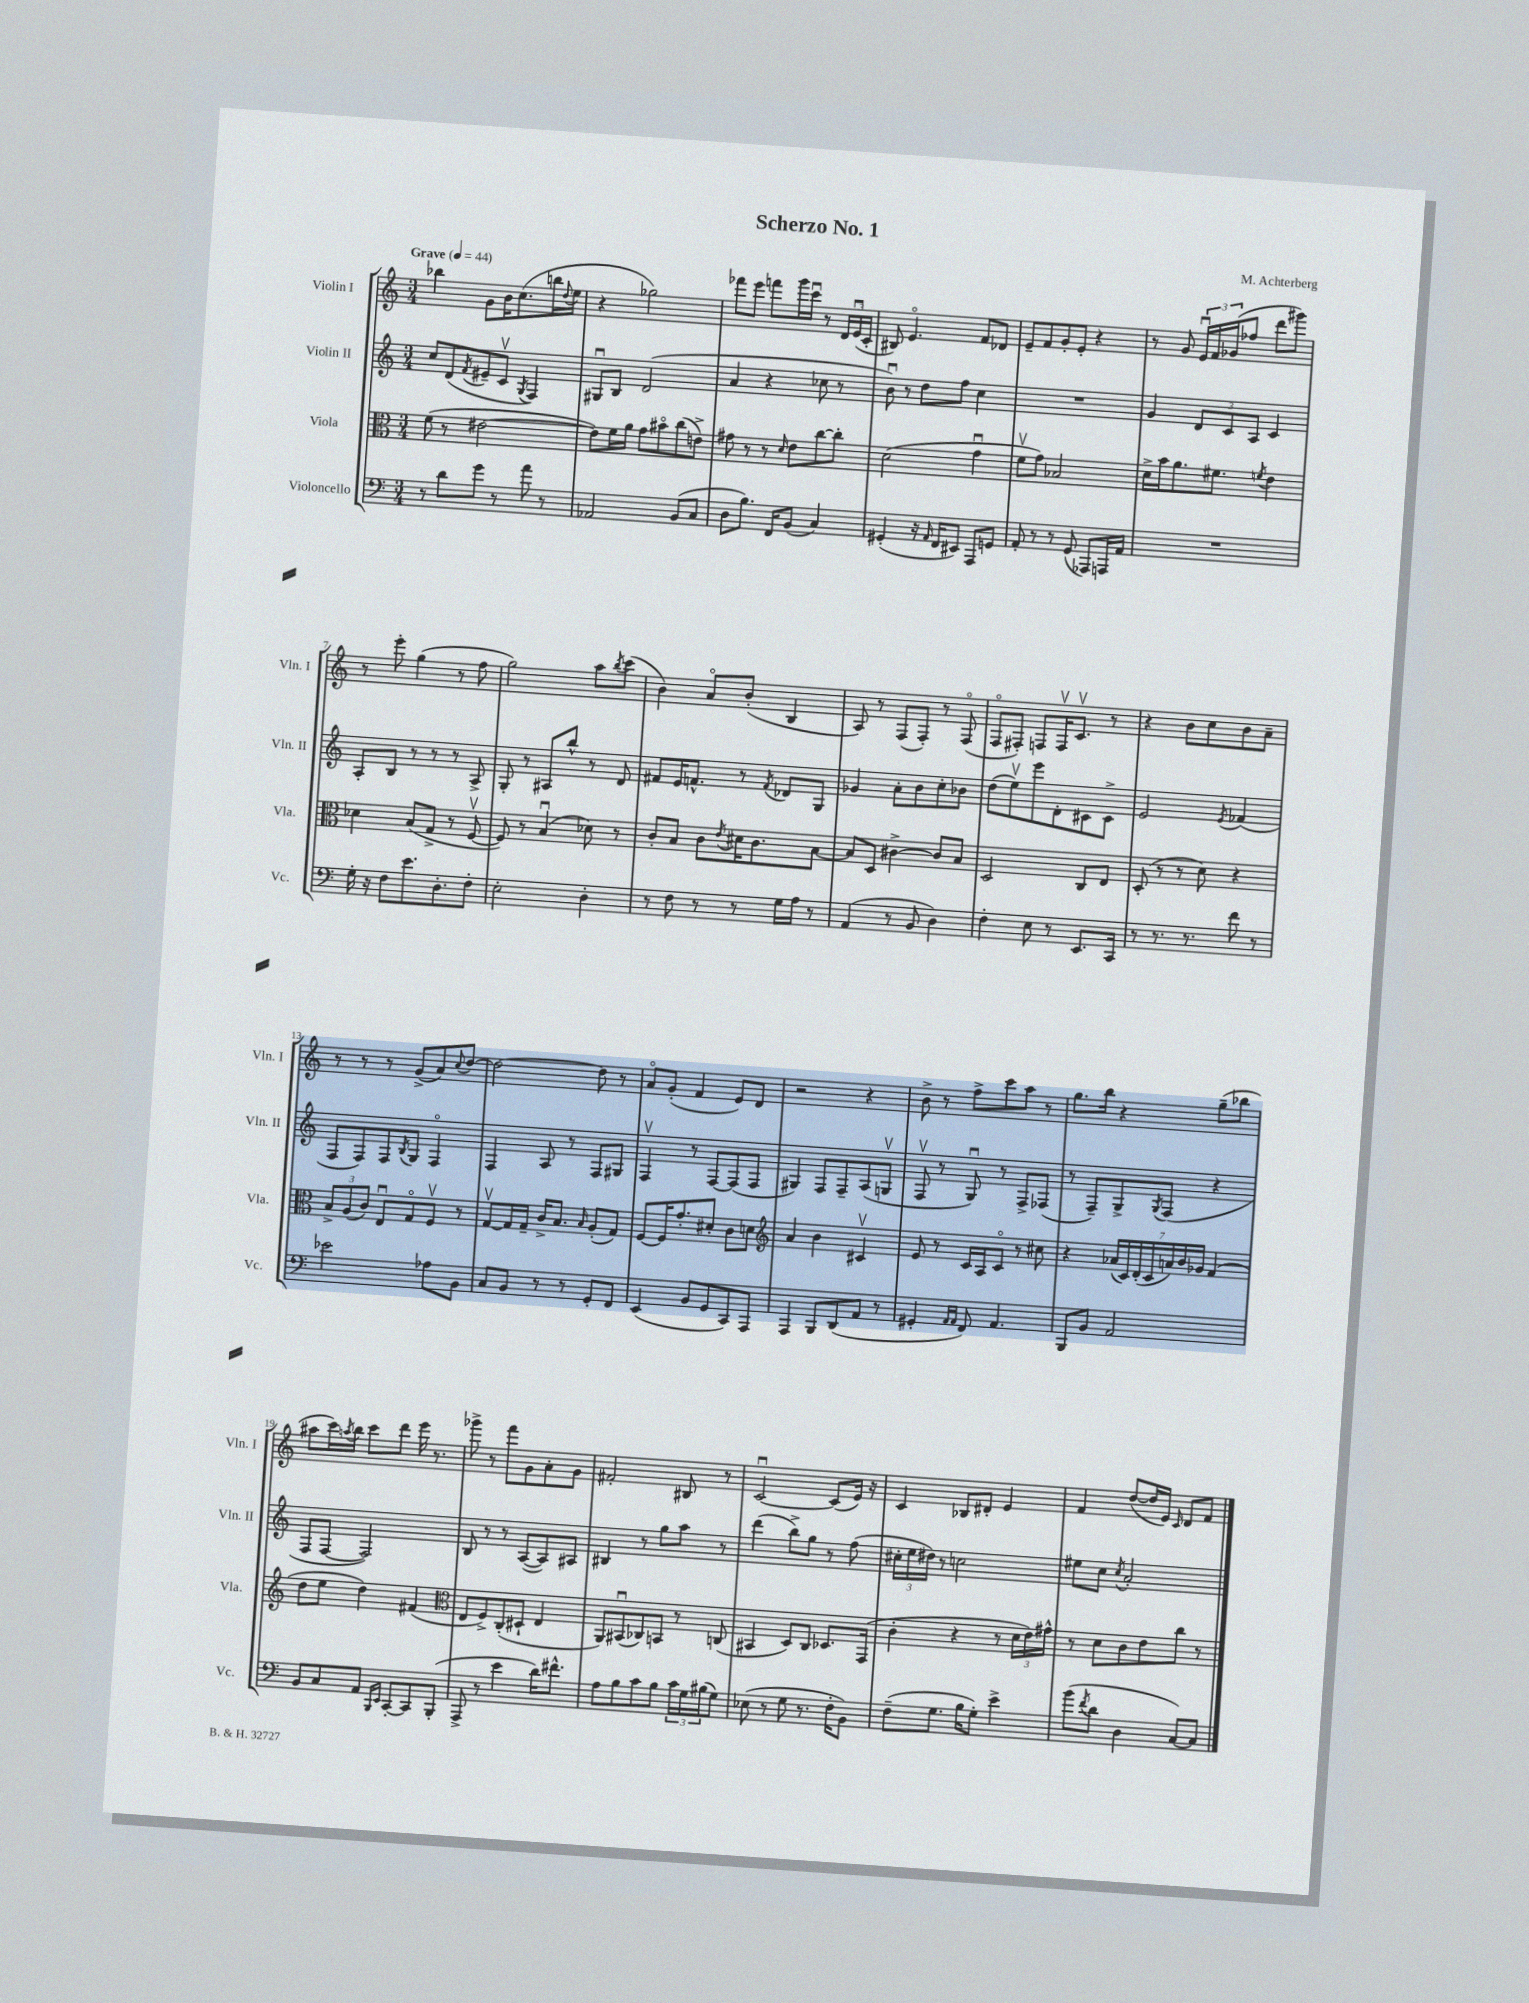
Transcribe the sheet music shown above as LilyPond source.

\header { title = "Scherzo No. 1" composer = "M. Achterberg" }
<<
\new StaffGroup <<
\new Staff = "s0" \with { instrumentName = "Violin I" shortInstrumentName = "Vln. I" } {
    \clef treble \key c \major \numericTimeSignature \time 3/4 \tempo "Grave" 4 = 44
    bes''4 g'8 b'16 c''8.( b''16 \appoggiatura { d''8 } e''16 |
    r4 ges''2) |
    fes'''8 e'''8 f'''8 g'''16 c'''16\downbow r8 \tuplet 3/2 { d'16 e'16\downbow( c'16-. } |
    bis8) e'4.\flageolet f'8 des'8 |
    e'8-- f'8 g'8-. e'8-. r4 |
    r8 g'8 \tuplet 3/2 { e'16\downbow f'16 ges'16( } fes''8 d'''8 gis'''8) |
    r8 e'''8-. g''4( r8 f''8 |
    g''2) a''8 \acciaccatura { b''8 } c'''8( |
    b'4) a'8\flageolet b'8-.( b4 |
    a8) r8 f8( f8-.) r8 f8\flageolet( |
    f8\flageolet fis8-.) f8 f16\upbow c'8.\upbow r8 |
    r4 b'8 c''8 b'8 a'8-- |
    r8 r8 r8 g'8->( a'8) \appoggiatura { c''8 } d''8~ |
    d''2~ d''8 r8 |
    a'8\flageolet g'8-.( f'4 e'8) d'8 |
    r2 r4 |
    b'8-> r8 f''8-> c'''8 a''8 r8 |
    g''8. b''16 r4 g''8--( bes''8 |
    ais''8 c'''16) \acciaccatura { a''8 } b''16 c'''8 d'''8 e'''16 r8. |
    ges'''8-> r8 f'''8 g'8 a'8-. g'8 |
    fis'2-. bis8 r8 |
    c'2~\downbow c'8( e'16) r16 |
    c'4 bes8 dis'8-. e'4 |
    f'4 d''8~( d''16 e'16) \grace { c'16 } d'8 f'8 \bar "|." |
}
\new Staff = "s1" \with { instrumentName = "Violin II" shortInstrumentName = "Vln. II" } {
    \clef treble \key c \major \numericTimeSignature \time 3/4
    c''8 d'8( \acciaccatura { f'8 } eis'8-- c'8\upbow \acciaccatura { g8 } f4) |
    gis8\downbow b8 d'2( |
    a'4 r4 ces''8 r8 |
    b'8\downbow) r8 d''8 f''8 c''4 |
    R2. |
    g'4 \tuplet 3/2 { d'8 c'8 a8 } c'4 |
    a8-. b8 r8 r8 r8 a8-> |
    g8-. r8 ais8 b''8-^ r8 d'8 |
    fis'8 e'16 f'8.-^ r8 \acciaccatura { f'8 } des'8 g8 |
    ges'4 a'8-. b'8 c''8-. bes'8 |
    d''8( e''8\upbow) e'''8 d'8-. cis'8 cis'8-> |
    e'2 \acciaccatura { e'8 } fes'4( |
    f8 f8) f8 \acciaccatura { b8 } g8 f4\flageolet |
    f4 a8 r8 f8 gis8 |
    f4\upbow r8 f8~ f8( f8 |
    gis4) f8 f8-- a8( g8\upbow |
    f8\upbow r8 g8\downbow) r8 f8-> fes8( |
    r8 f8--) g8-> \acciaccatura { g8 } f8( r4 |
    f8 f8~ f2) |
    b8 r8 r8 a8~( a8) ais8 |
    bis4 r8 g''8 a''8 r8 |
    d'''4( b''8->) g''8 r8 f''8( |
    \tuplet 3/2 { cis''16-. e''16 dis''16) } r8 c''2 |
    eis''8 c''8 \acciaccatura { c''8 } a'2-. \bar "|." |
}
\new Staff = "s2" \with { instrumentName = "Viola" shortInstrumentName = "Vla." } {
    \clef alto \key c \major \numericTimeSignature \time 3/4
    f'8( r8 eis'2~ |
    eis'8) f'16 a'16 g'8 bis'8\flageolet c''8( e'8->) |
    gis'8 r8 r8 \grace { d'16 } e'8 c''8~ c''8-. |
    d'2( g'4\downbow |
    f'8\upbow g'8) bes2 |
    d'16-> b'16 a'8. fis'8. \acciaccatura { f'8 } e'4 |
    des'4 b8( g8-> r8 f8~\upbow |
    f8) r8 b4\downbow( des'8) r8 |
    c'8-. b8 c'8 \acciaccatura { e'8 } dis'16 c'8. b8~ |
    b8 d8 cis'4~-> cis'8 b8 |
    d2 c8 e8 |
    d8-.( r8 r8 d'8) r4 |
    \tuplet 3/2 { b8-> a8( c'8) } e8\downbow g8\flageolet f8\upbow r8 |
    g8~\upbow g16 g16-- c'16-> b8. \grace { b16 } a8-.( g8) |
    f8~ f16 g'8.-. dis'8-. c'8 d'8 |
    \clef treble a'4 b'4 cis'4\upbow |
    e'8 r8 c'16 a16 c'8\flageolet r8 cis''8 |
    r4 \tuplet 7/4 { aes'16( c'16) d'16-.( c'16 a'16) b'16 ges'16 } f'4( |
    d''8 e''8 d''4) fis'4( |
    \clef alto e8 f8->) c8-.( dis8-! e4 |
    a,8) bis,8\downbow( ces8) b,8 r8 c8( |
    bis,4 d8) c8 des8. g,16( |
    c'4-. r4 r8 \tuplet 3/2 { d'16 e'16) gis'16-^ } |
    r8 d'8 c'8 e'8 c''8 r8 \bar "|." |
}
\new Staff = "s3" \with { instrumentName = "Violoncello" shortInstrumentName = "Vc." } {
    \clef bass \key c \major \numericTimeSignature \time 3/4
    r8 d'8 g'8 r8 a'8 r8 |
    aes,2 b,8( c8 |
    d8 b8.) f,16 b,8( c4) |
    gis,4-.( r16 \grace { a,16 } f,16 eis,8) a,,8 g,8 |
    a,8-. r8 r8 g,8( aes,,8) a,,16 a,16 |
    R2. |
    g16-. r16 f8 e'8. d8.-. f8-. |
    e2-. d4-. |
    r8 f8 r8 r8 g16 a16 r8 |
    a,4( r8 b,8 d4) |
    f4-. e8 r8 e,8. c,16 |
    r8 r8. r8. f'8 r8 |
    ees'2 aes8 b,8 |
    c8 b,8 r8 r8 g,8-. f,8 |
    e,4( b,8 g,8 c,8) a,,8 |
    a,,4 b,,8 d,8( a,8 r8 |
    gis,4-. \grace { a,16 a,16 } f,8) a,4. |
    b,,8 b,8 a,2 |
    b,8 c8 a,8 \grace { b,,16 e,16 } c,8~-. c,8 b,,8-.( |
    a,,8-> r8 e'4 d'16) fis'8.-^ |
    a8 b8 c'8 b8 \tuplet 3/2 { c'16 g16 bis16( } g8) |
    ees8( r8 g8 r8. f16-. b,8) |
    f8--( g8. b16 g8-.) e'4-> |
    b'8( \acciaccatura { f'8 } d'8 d4 c8~) c8 \bar "|." |
}
>>
>>
